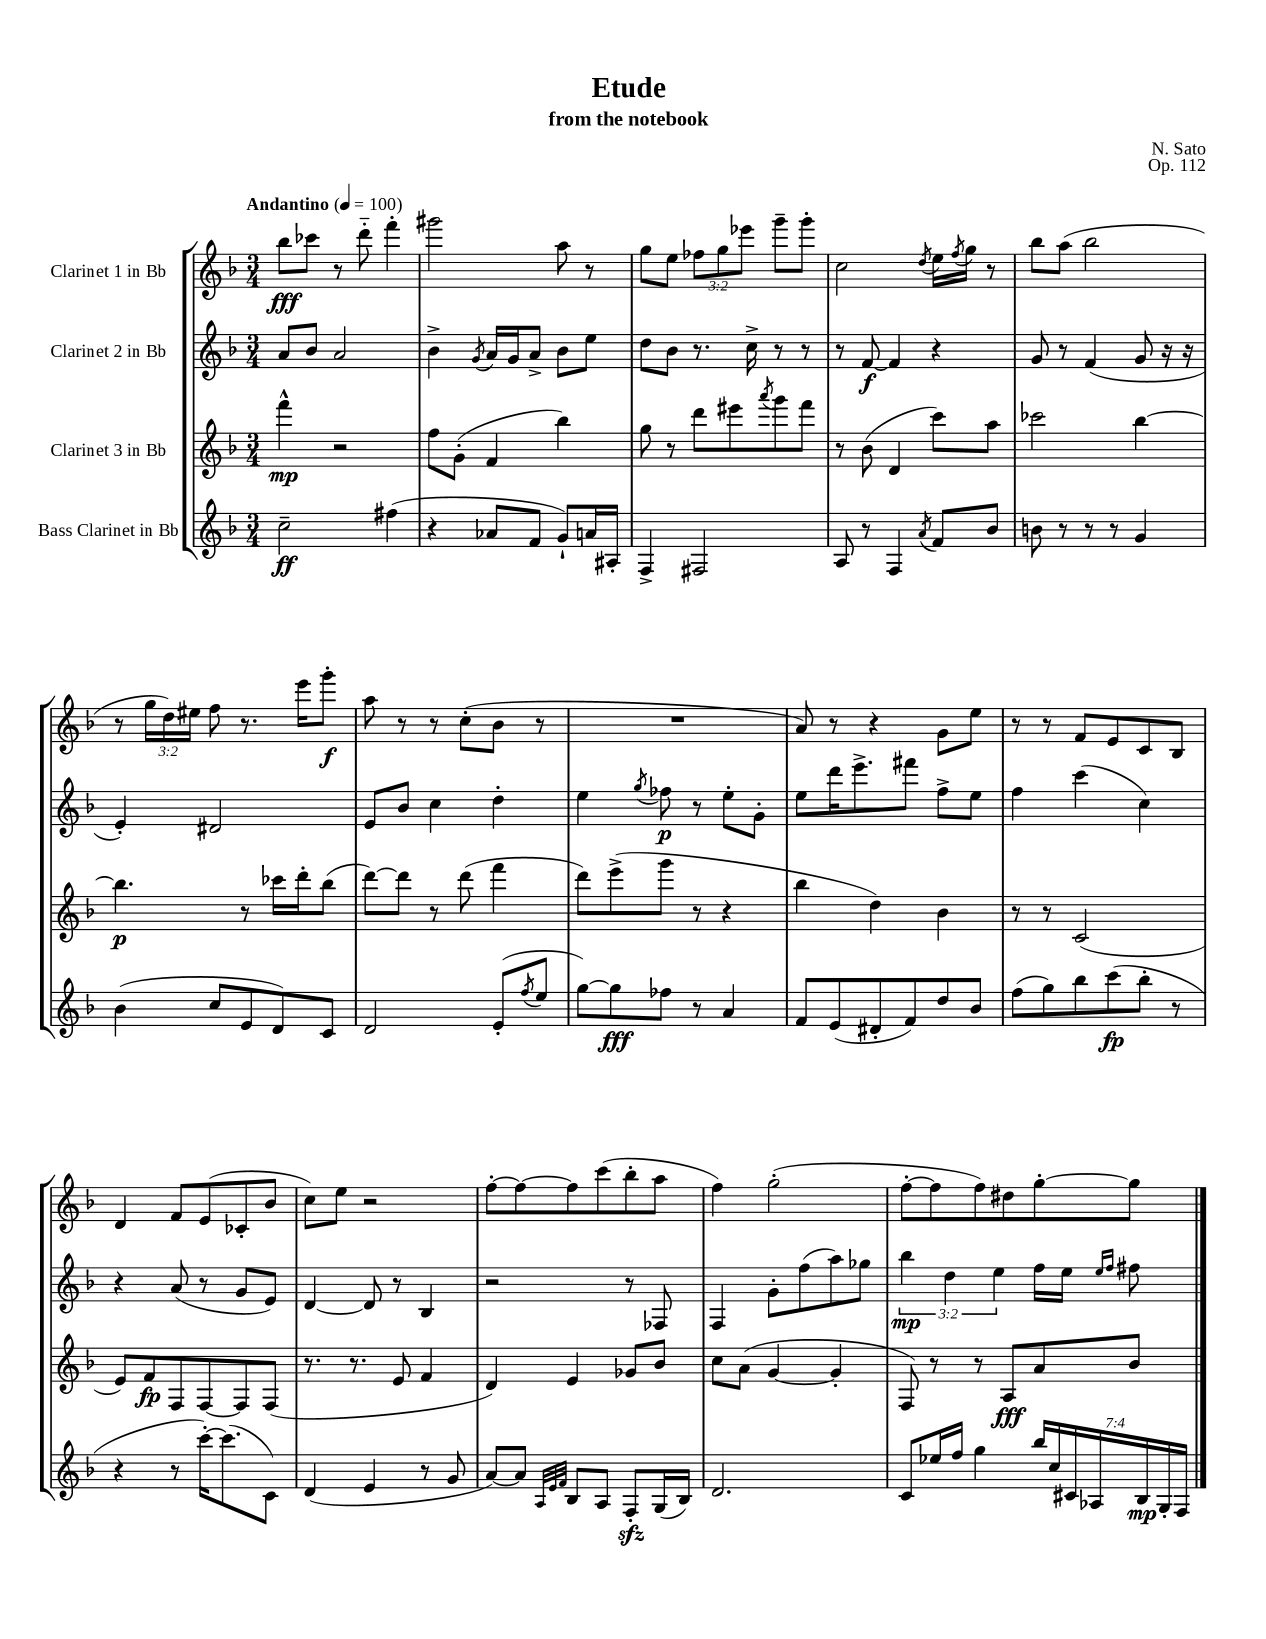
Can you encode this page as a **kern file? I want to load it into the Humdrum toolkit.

**kern	**dynam	**kern	**dynam	**kern	**dynam	**kern	**dynam
*part4	*part4	*part3	*part3	*part2	*part2	*part1	*part1
*staff4	*staff4	*staff3	*staff3	*staff2	*staff2	*staff1	*staff1
*I"Bass Clarinet in Bb	*	*I"Clarinet 3 in Bb	*	*I"Clarinet 2 in Bb	*	*I"Clarinet 1 in Bb	*
*clefG2	*	*clefG2	*	*clefG2	*	*clefG2	*
*k[b-]	*	*k[b-]	*	*k[b-]	*	*k[b-]	*
*M3/4	*	*M3/4	*	*M3/4	*	*M3/4	*
*MM100	*	*MM100	*	*MM100	*	*MM100	*
=1	=1	=1	=1	=1	=1	=1	=1
!	!	!	!	!	!	!LO:TX:a:B:t=Andantino	!
2cc~\	ff	4fff^^\	mp	8a/L	.	8bb-\L	fff
.	.	.	.	8b-/J	.	8ccc-X\J	.
.	.	2r	.	2a/	.	8r	.
.	.	.	.	.	.	8ddd\	.
(4ff#X\	.	.	.	.	.	4fff'\	.
=2	=2	=2	=2	=2	=2	=2	=2
4r	.	8ff\L	.	4b-^\	.	2ggg#X\	.
.	.	(8g'\J	.	.	.	.	.
.	.	.	.	8qg/	.	.	.
8a-X/L	.	4f/	.	16a/LL	.	.	.
.	.	.	.	16g/J	.	.	.
8f/J	.	.	.	8a^/J	.	.	.
8g`/L)	.	4bb-\)	.	8b-\L	.	8aa\	.
16an/L	.	.	.	8ee\J	.	8r	.
16A#X'/JJ	.	.	.	.	.	.	.
=3	=3	=3	=3	=3	=3	=3	=3
4F^/	.	8gg\	.	8dd\L	.	8gg\L	.
.	.	8r	.	8b-\J	.	8ee\J	.
2F#X/	.	8ddd\L	.	8.r	.	12ff-X\L	.
.	.	.	.	.	.	12gg\	.
.	.	8eee#X\	.	.	.	.	.
.	.	.	.	.	.	12eee-X\J	.
.	.	.	.	16cc^\	.	.	.
.	.	8qaaa/	.	.	.	.	.
.	.	8ggg\	.	8r	.	8ggg~\L	.
.	.	8fff\J	.	8r	.	8ggg'\J	.
=4	=4	=4	=4	=4	=4	=4	=4
8A/	.	8r	.	8r	.	2cc\	.
8r	.	(8b-\	.	[8f/	f	.	.
4F/	.	4d/	.	4f/]	.	.	.
8qa/	.	.	.	.	.	8qdd/	.
8f/L	.	8ccc\L)	.	4r	.	16ee\LL	.
.	.	.	.	.	.	8qff/	.
.	.	.	.	.	.	16gg\JJ	.
8b-/J	.	8aa\J	.	.	.	8r	.
=5	=5	=5	=5	=5	=5	=5	=5
8bn\	.	2ccc-X\	.	8g/	.	8bb-\L	.
8r	.	.	.	8r	.	(8aa\J	.
8r	.	.	.	(4f/	.	2bb-\	.
8r	.	.	.	.	.	.	.
4g/	.	[4bb-\	.	8g/	.	.	.
.	.	.	.	16r	.	.	.
.	.	.	.	16r	.	.	.
!!LO:LB:g=z
=6	=6	=6	=6	=6	=6	=6	=6
(4b-\	.	4.bb-\]	p	4e'/)	.	8r	.
.	.	.	.	.	.	24gg\LL	.
.	.	.	.	.	.	24dd\)	.
.	.	.	.	.	.	24ee#X\JJ	.
8cc/L	.	.	.	2d#X/	.	8ff\	.
8e/	.	8r	.	.	.	8.r	.
8d/)	.	16ccc-X\LL	.	.	.	.	.
.	.	16ddd'\J	.	.	.	16eee\KL	.
8c/J	.	(8bb-\J	.	.	.	8ggg'\J	f
=7	=7	=7	=7	=7	=7	=7	=7
2d/	.	[8ddd\L)	.	8e/L	.	8aa\	.
.	.	8ddd\J]	.	8b-/J	.	8r	.
.	.	8r	.	4cc\	.	8r	.
.	.	(8ddd\	.	.	.	(8cc'\L	.
(8e'/L	.	4fff\	.	4dd'\	.	8b-\J	.
8qff/	.	.	.	.	.	.	.
8ee/J	.	.	.	.	.	8r	.
=8	=8	=8	=8	=8	=8	=8	=8
[8gg\L)	.	8ddd\L)	.	4ee\	.	2.r	.
8gg\]	fff	(8eee^\	.	.	.	.	.
.	.	.	.	8qgg/	.	.	.
8ff-X\J	.	8ggg\J	.	8ff-X\	p	.	.
8r	.	8r	.	8r	.	.	.
4a/	.	4r	.	8ee'\L	.	.	.
.	.	.	.	8g'\J	.	.	.
=9	=9	=9	=9	=9	=9	=9	=9
8f/L	.	4bb-\	.	8ee\L	.	8a/)	.
(8e/	.	.	.	16ddd\K	.	8r	.
.	.	.	.	8.eee^\	.	.	.
8d#X'/	.	4dd\)	.	.	.	4r	.
8f/)	.	.	.	8fff#X\J	.	.	.
8dd/	.	4b-\	.	8ff^\L	.	8g\L	.
8b-/J	.	.	.	8ee\J	.	8ee\J	.
=10	=10	=10	=10	=10	=10	=10	=10
(8ff\L	.	8r	.	4ff\	.	8r	.
8gg\)	.	8r	.	.	.	8r	.
8bb-\	.	(2c/	.	(4ccc\	.	8f/L	.
(8ccc\	fp	.	.	.	.	8e/	.
8bb-'\J	.	.	.	4cc\)	.	8c/	.
8r	.	.	.	.	.	8B-/J	.
!!LO:LB:g=z
=11	=11	=11	=11	=11	=11	=11	=11
4r	.	8e/L)	.	4r	.	4d/	.
.	.	8f/	fp	.	.	.	.
8r	.	8F/	.	(8a/	.	8f/L	.
[16ccc'\KL)	.	[8F/	.	8r	.	(8e/	.
(8.ccc\]	.	.	.	.	.	.	.
.	.	8F/]	.	8g/L	.	8c-X'/	.
8c\J)	.	(8F/J	.	8e/J)	.	8b-/J	.
=12	=12	=12	=12	=12	=12	=12	=12
(4d/	.	8.r	.	[4d/	.	8cc\L)	.
.	.	.	.	.	.	8ee\J	.
.	.	8.r	.	.	.	.	.
4e/	.	.	.	8d/]	.	2r	.
.	.	8e/	.	8r	.	.	.
8r	.	4f/	.	4B-/	.	.	.
8g/	.	.	.	.	.	.	.
=13	=13	=13	=13	=13	=13	=13	=13
[8a/L)	.	4d/)	.	2r	.	[8ff'\L	.
8a/J]	.	.	.	.	.	8ff\_	.
32qqA/LLL	.	.	.	.	.	.	.
32qqe/	.	.	.	.	.	.	.
32qqf/JJJ	.	.	.	.	.	.	.
8B-/L	.	4e/	.	.	.	8ff\]	.
8A/J	.	.	.	.	.	(8ccc\	.
8Fzz'/L	.	8g-X/L	.	8r	.	8bb-'\	.
(16G/L	.	8b-/J	.	8F-X/	.	8aa\J	.
16B-/JJ)	.	.	.	.	.	.	.
=14	=14	=14	=14	=14	=14	=14	=14
2.d/	.	8cc\L	.	4F/	.	4ff\)	.
.	.	(8a\J	.	.	.	.	.
.	.	[4g/	.	8g'\L	.	(2gg'\	.
.	.	.	.	(8ff\	.	.	.
.	.	4g'/]	.	8aa\)	.	.	.
.	.	.	.	8gg-X\J	.	.	.
=15	=15	=15	=15	=15	=15	=15	=15
8c/L	.	8F/)	.	6bb-\	mp	[8ff'\L	.
16ee-X/L	.	8r	.	.	.	8ff\]	.
.	.	.	.	6dd\	.	.	.
16ff/JJ	.	.	.	.	.	.	.
4gg\	.	8r	.	.	.	8ff\)	.
.	.	.	.	6ee\	.	.	.
.	.	8A/L	fff	.	.	8dd#X\	.
28bb-/LL	.	8a/	.	16ff\LL	.	[8gg'\	.
28cc/	.	.	.	.	.	.	.
.	.	.	.	16ee\JJ	.	.	.
28c#X/	.	.	.	.	.	.	.
28A-X/	.	.	.	.	.	.	.
.	.	.	.	16qqee/LL	.	.	.
.	.	.	.	16qqff/JJ	.	.	.
.	.	8b-/J	.	8ff#X\	.	8gg\J]	.
28B-/	mp	.	.	.	.	.	.
28G'/	.	.	.	.	.	.	.
28F/JJ	.	.	.	.	.	.	.
==	==	==	==	==	==	==	==
*-	*-	*-	*-	*-	*-	*-	*-
